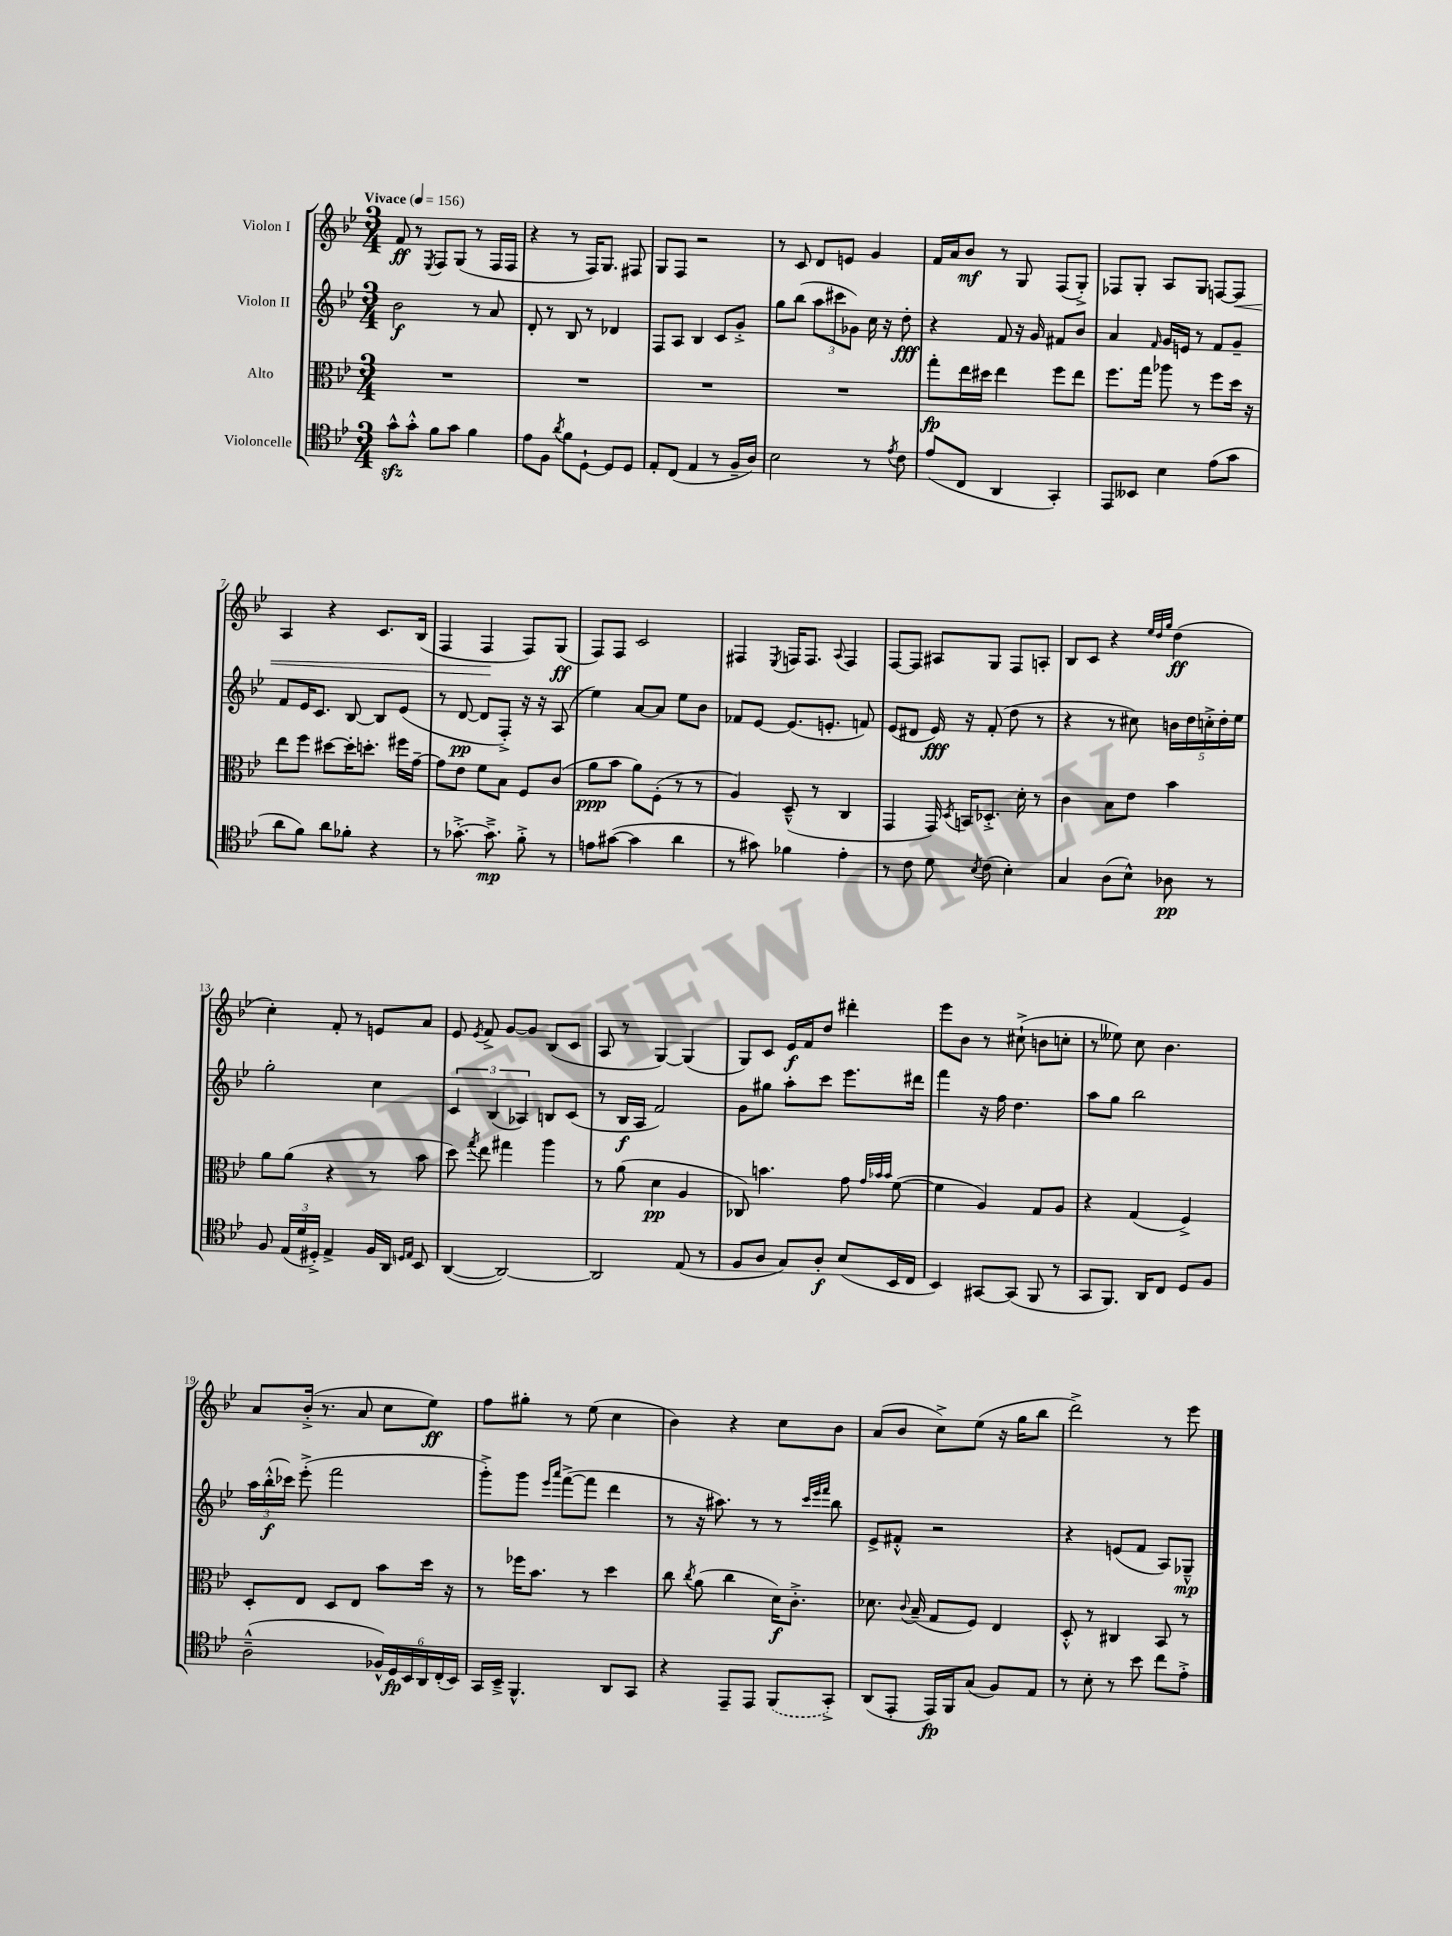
<<
\new StaffGroup <<
\new Staff = "s0" \with { instrumentName = "Violon I" } {
    \clef treble \key bes \major \numericTimeSignature \time 3/4 \tempo "Vivace" 4 = 156
    \autoBeamOff f'8\ff r8 \acciaccatura { ees8 } f8[ g8]( r8 f16[ f16] |
    r4 r8 f16[) g8.] fis8 |
    g8[ f8] r2 |
    r8 c'8 d'8[ e'8] g'4 |
    f'16[ a'16 bes'8]\mf r8 g8 f8[( g8]-.->) |
    fes8[ g8]-. a8[ g8] f8[~ f8]\< |
    a4 r4 c'8.[ bes16]( |
    f4 f4\! f8[) g8]\ff( |
    f8[) f8] c'2 |
    fis4 \acciaccatura { ees8 } f16[ f8.] \appoggiatura { a8 } f4 |
    f8[~ f8] ais8[ g8] f8[ a8]-. |
    bes8[ c'8] r4 \grace { ees''32[ d''32 g''32] } d''4\ff( |
    c''4-.) f'8-. r8 e'8[ a'8] |
    ees'8 \acciaccatura { ees'8 } f'8-> g'8[~ g'8] bes8[( c'8] |
    a8 r8 g4~) g4( |
    g8[) c'8] ees'16[\f f'16 d''8] dis'''4-. |
    ees'''8[ bes'8] r8 cis''8-!->( b'8[ c''8]-. |
    r8 eeses''8) c''8 bes'4. |
    a'8[ bes'16]-.->( r8. a'8 c''8[ ees''8]\ff) |
    f''8[ gis''8]-. r8 ees''8( c''4 |
    bes'4) r4 c''8[ bes'8] |
    a'8[( bes'8] c''8[->) ees''8]( r16 g''16[ bes''8] |
    d'''2->) r8 ees'''8 \bar "|." |
}
\new Staff = "s1" \with { instrumentName = "Violon II" } {
    \clef treble \key bes \major \numericTimeSignature \time 3/4
    \autoBeamOff bes'2\f r8 a'8 |
    d'8-. r8 bes8 r8 des'4 |
    f8[ a8] bes4 c'8[ g'8]-.-> |
    g''8[ bes''8]( \tuplet 3/2 { a''8[ cis'''8 ges'8]) } c''16 r16 d''8-.\fff |
    r4 f'8 r16 g'16 fis'8[ bes'8] |
    a'4 \grace { f'16 } g'16[ e'16] r8 f'8[ g'8]-- |
    f'8[ ees'16 c'8.] bes8~ bes8[ ees'8]( |
    r8 d'8~\pp d'8[ f8]-.->) r16 r16 a8( |
    ees''4) a'8[~ a'8] ees''8[ bes'8] |
    fes'8[ ees'8]~ ees'8.[( e'8.]-. f'8) |
    ees'8[( dis'8] ees'16\fff) r16 f'8-.( d''8 r8 |
    r4 r8 cis''8) \tuplet 5/4 { b'16[ d''16 c''16-.-> d''16-. ees''16] } |
    g''2-. c''4 |
    \tuplet 3/2 { c'4 bes4( aes4) } b8[ c'8]( |
    r8 bes16[\f a16] f'2) |
    g'8[ gis''8] a''8[-. c'''8] ees'''8.[ dis'''16] |
    f'''4 r16 f''16 d''4. |
    a''8[ g''8] bes''2 |
    \tuplet 3/2 { a''16[ bes''16-.-^\f( ces'''16]) } ees'''8-.->( f'''2 |
    g'''8[-.->) g'''8] \grace { ees'''16[ a'''16] } f'''8[~->( f'''8] d'''4 |
    r8 r16 ais''8.) r8 r8 \grace { c'''32[ ees'''32 f'''32] } bes''8 |
    ees'8[-> fis'8]-.-^ r2 |
    r4 e'8[( f'8] a8[) ges8]---^\mp \bar "|." |
}
\new Staff = "s2" \with { instrumentName = "Alto" } {
    \clef alto \key bes \major \numericTimeSignature \time 3/4
    \autoBeamOff R2. |
    R2. |
    R2. |
    R2. |
    g''8[-.\fp ees''16 dis''16] ees''4 f''8[ ees''8] |
    f''8.[ g''16] aes''8 r8 f''8[ d''16] r16 |
    ees''8[ f''8] dis''8[~ dis''16-. d''8.]-. fis''16[ g'16]~-- |
    g'8[ ees'8] f'8[ bes8] f8[ c'8]( |
    a'8[\ppp bes'8] a'8[) f8]-.( r8 r8 |
    a4) d8---^( r8 c4 |
    g,4 g,16) \acciaccatura { d8 } b,16[ des8.]-.-> d'16-. r8 |
    c'4 bes8[ ees'8] bes'4 |
    a'8[ a'8]( r4 r8 bes'8 |
    d''8) \acciaccatura { g''8 } ees''8 gis''4 a''4 |
    r8 a'8( d'4\pp a4 |
    ces8) b'4. g'8 \grace { g'32[ bes'32 bes'32] } f'8~( |
    f'4 a4) g8[ a8] |
    r4 g4( f4->) |
    d8[-. ees8] d8[ ees8] bes'8[ d''16] r16 |
    r8 fes''16[ bes'8.] r8 d''4 |
    c''8 \acciaccatura { c''8 } a'8( c''4 d'16[\f) c'8.]-.-> |
    des'8. \appoggiatura { c'8 } bes16--( g8[ f8]) ees4 |
    d8-.-^ r8 cis4 bes,8 r8 \bar "|." |
}
\new Staff = "s3" \with { instrumentName = "Violoncelle" } {
    \clef tenor \key bes \major \numericTimeSignature \time 3/4
    \autoBeamOff g'8[-^\sfz g'8]-.-^ f'8[ g'8] f'4 |
    ees'8[ f8] \acciaccatura { a'8 } f'8[ d8]~-! d8[ d8] |
    ees8[-. c8]( ees4 r8 f16[-- a16]) |
    bes2 r8 \acciaccatura { ees'8 } c'8 |
    ees'8[( c8] a,4 g,4-.) |
    ees,8[ beses,8] bes4 ees'8[( g'8] |
    a'8[ f'8]) a'8[ fes'8]-. r4 |
    r8 ges'8.~-.-> ges'8.--->\mp f'8-.-> r8 |
    e'8[ gis'8]~( gis'4 a'4 |
    r8 gis'8) fes'4 ees'4-. |
    r8 c'8 d'8 \acciaccatura { bes8 } c'8( bes4-.) |
    g4 a8[( bes8]-^) aes8\pp r8 |
    f8 \tuplet 3/2 { ees16[( d'16 dis16]-.->) } ees4-> f16[ a,16] \grace { d16[ ees16] } bes,8 |
    a,4~( a,2~) |
    a,2 ees8( r8 |
    f8[ a8] g8[) a8]-.\f bes8[( bes,16 c16] |
    bes,4) gis,8[~ gis,8]( f,8 r8 |
    g,8[ f,8.]) a,16[ c8] d8[ f8] |
    a2---^( \tuplet 6/4 { fes16[-^) d16\fp bes,16 a,16 c16-.( bes,16]) } |
    g,16[ bes,16]---> f,4.-^ a,8[ g,8] |
    r4 ees,8[-- ees,8] \once \slurDashed f,8[( g,8]-.->) |
    a,8[( ees,8]-. ees,16[\fp) f,16 g8]( f8[) ees8] |
    r8 bes8-. r8 bes'8 c''8[ ees'8]-.-> \bar "|." |
}
>>
>>
